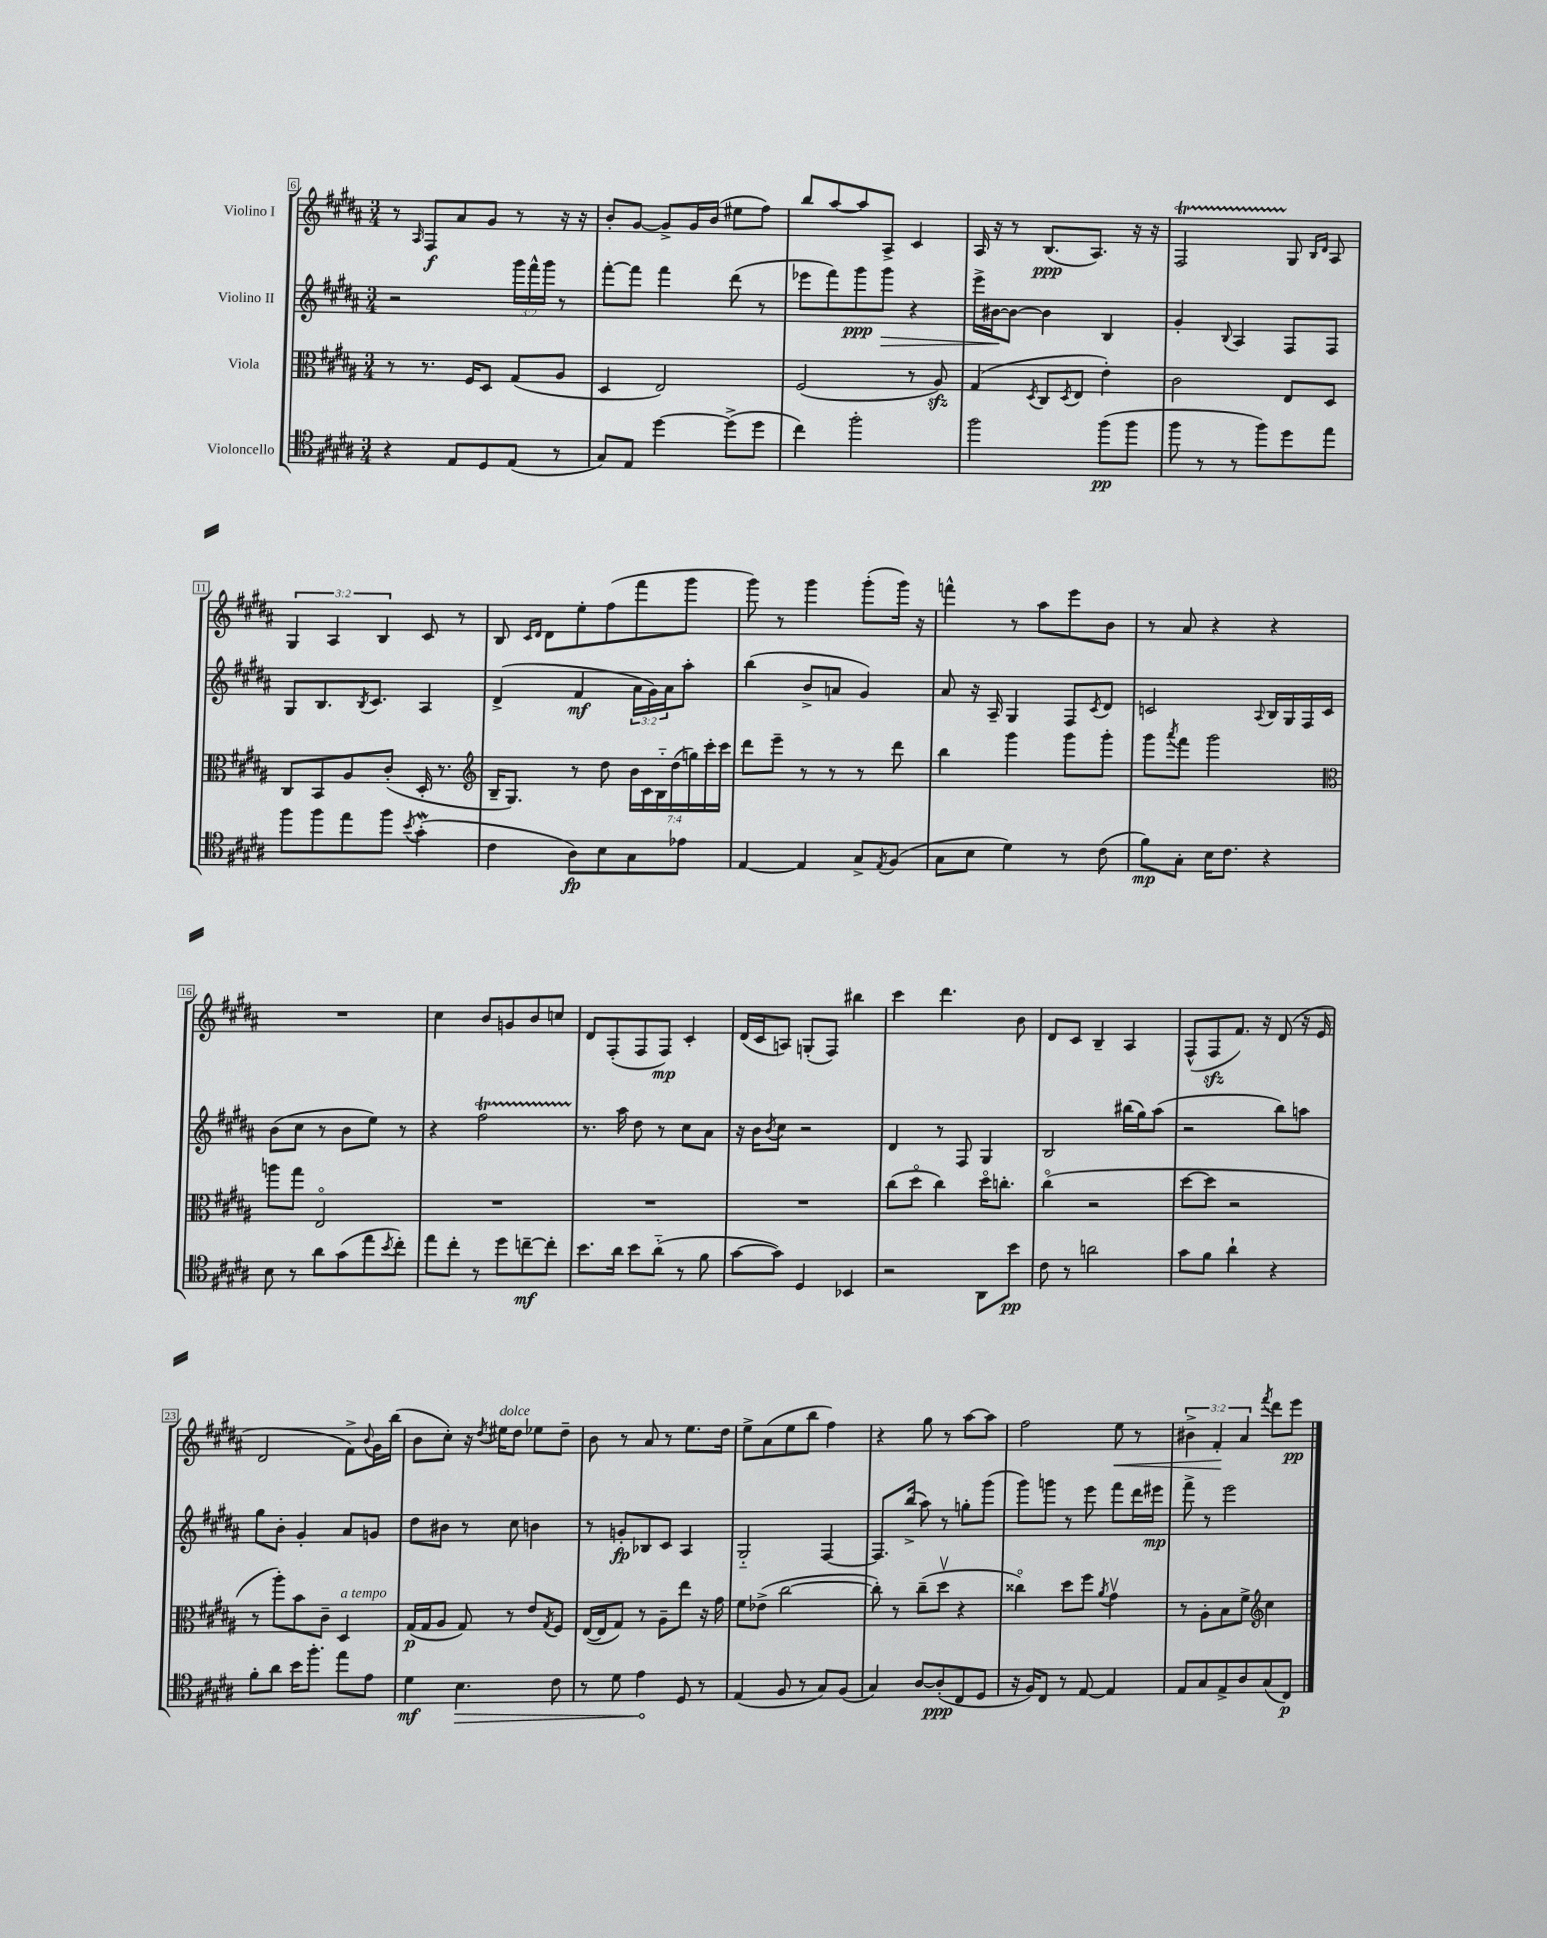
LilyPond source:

<<
\new StaffGroup <<
\new Staff = "s0" \with { instrumentName = "Violino I" } {
    \clef treble \key b \major \numericTimeSignature \time 3/4 \override Staff.TupletNumber.text = #tuplet-number::calc-fraction-text
    r8 \grace { ais16 } fis8\f ais'8 gis'8 r8 r16 r16 |
    b'8-. gis'8~ gis'8-> gis'16 b'16( eis''8 fis''8) |
    b''8 ais''8~ ais''8 ais8-> cis'4 |
    ais16 r16 r8 b8.\ppp( ais8.) r16 r16 |
    fis2\startTrillSpan gis8\stopTrillSpan \grace { b16 dis'16 } ais8 |
    \tuplet 3/2 { gis4 ais4 b4 } cis'8 r8 |
    b8 \grace { cis'16 dis'16 } dis'8 e''8-. fis''8( fis'''8 gis'''8 |
    gis'''8) r8 gis'''4 gis'''8-.( gis'''16) r16 |
    f'''4-^ r8 ais''8 e'''8 b'8 |
    r8 ais'8 r4 r4 |
    R2. |
    cis''4 b'8 g'8 b'8 c''8 |
    dis'8 fis8-.( fis8 fis8\mp) cis'4-. |
    dis'16( cis'16 a8) g8-.( fis8) bis''4 |
    cis'''4 dis'''4. b'8 |
    dis'8 cis'8 b4-- ais4 |
    fis8-^( fis8\sfz fis'8.) r16 dis'8( r16 e'16 |
    dis'2 fis'8->) \appoggiatura { b'8 } gis'16 b''16( |
    b'8 cis''8-.) r16 \acciaccatura { dis''8 } eis''16^\markup { \italic "dolce" } dis''8 ees''8 dis''8-- |
    b'8 r8 ais'8 r8 e''8. dis''16 |
    e''8-> ais'8( e''8 b''8 fis''4) |
    r4 gis''8 r8 ais''8~ ais''8 |
    fis''2 e''8\< r8 |
    \tuplet 3/2 { bis'4-> fis'4-.\! ais'4 } \acciaccatura { fis'''8 } dis'''8 e'''8\pp \bar "|." |
}
\new Staff = "s1" \with { instrumentName = "Violino II" } {
    \clef treble \key b \major \numericTimeSignature \time 3/4 \override Staff.TupletNumber.text = #tuplet-number::calc-fraction-text
    r2 \tuplet 3/2 { gis'''16 fis'''16-^ gis'''16 } r8 |
    fis'''8~-. fis'''8 fis'''4 dis'''8( r8 |
    ees'''8 fis'''8) gis'''8\ppp gis'''8\> r4 |
    e'''16-> bis'16~\! bis'8~ bis'4 b4 |
    gis'4-. \appoggiatura { b8 } ais4 fis8 fis8 |
    gis8 b8. \acciaccatura { b8 } cis'8. ais4 |
    dis'4->( fis'4\mf \tuplet 3/2 { ais'16 gis'16) ais'16 } ais''8-. |
    b''4( b'8-> a'8 gis'4) |
    ais'8 r16 ais16-- gis4 fis8 \acciaccatura { cis'8 } dis'8 |
    c'2 \appoggiatura { ais8 } b16 gis16 fis16 c'16 |
    b'8( cis''8 r8 b'8 e''8) r8 |
    r4 fis''2\startTrillSpan |
    r8.\stopTrillSpan ais''16 dis''8 r8 cis''8 ais'8 |
    r16 b'16 \acciaccatura { b'8 } cis''8 r2 |
    dis'4 r8 fis8 gis4 |
    b2 bis''16( gis''16) ais''8( |
    r2 b''8) a''8 |
    gis''8 b'8-. gis'4-. ais'8 g'8 |
    dis''8 bis'8 r8 cis''8 b'4 |
    r8 g'8-.\fp bes8 cis'8 ais4 |
    gis2-_ fis4~ |
    fis8. b''16->( ais''8) r8 g''8-. gis'''8( |
    gis'''8) g'''8 r8 e'''8 fis'''8 dis'''16 eis'''16\mp |
    fis'''8-> r8 e'''2 \bar "|." |
}
\new Staff = "s2" \with { instrumentName = "Viola" } {
    \clef alto \key b \major \numericTimeSignature \time 3/4 \override Staff.TupletNumber.text = #tuplet-number::calc-fraction-text
    r8 r8. fis16 dis8 gis8( ais8 |
    dis4 e2) |
    fis2( r8 ais8\sfz) |
    gis4( \acciaccatura { dis8 } cis8 \acciaccatura { dis8 } e8 e'4-.) |
    cis'2 e8 dis8 |
    cis8 b,8 ais8 cis'8-.( dis16-. r8. |
    \clef treble b16-- gis8.) r8 dis''8 \tuplet 7/4 { b'16 cis'16 b16-_ dis''16( g''16) cis'''16-. cis'''16 } |
    dis'''8 e'''8-- r8 r8 r8 dis'''8 |
    b''4 gis'''4 gis'''8 gis'''8-. |
    gis'''8 \acciaccatura { ais'''8 } fis'''8 gis'''2 |
    \clef alto a''8 gis''8 e2\flageolet |
    R2. |
    R2. |
    R2. |
    cis''8( dis''8\flageolet cis''4) dis''16\flageolet c''8.-. |
    cis''4\flageolet( r2 |
    dis''8~ dis''8 r2 |
    r8 ais''8-.) b'8 cis'8-- dis4^\markup { \italic "a tempo" } |
    gis16\p( gis16 ais8 gis8) r8 e'8 \acciaccatura { gis8 } fis8 |
    e16~( e16 gis8) r8 ais8-- e''8 r16 gis'16 |
    fis'8 ees'8->( cis''2~ |
    cis''8-.) r8 cis''8--( dis''8\upbow r4 |
    cisis''4\flageolet) dis''8 fis''8 \acciaccatura { ais'8 } gis'4\upbow |
    r8 ais8-. b8 fis'8-> \clef treble cis''4 \bar "|." |
}
\new Staff = "s3" \with { instrumentName = "Violoncello" } {
    \clef tenor \key b \major \numericTimeSignature \time 3/4
    r4 e8 dis8 e8( r8 |
    gis8) e8 dis''4~ dis''8->( dis''8 |
    cis''4) fis''2-. |
    fis''2 fis''8\pp( fis''8 |
    fis''8 r8 r8 fis''8) dis''8 e''8 |
    fis''8 fis''8 e''8 fis''8 \acciaccatura { b'8 } gis'4-.\mordent( |
    cis'4 ais8\fp) b8 gis8 ees'8 |
    e4~ e4 gis8-> \acciaccatura { e8 } fis8( |
    gis8 b8 dis'4) r8 cis'8( |
    fis'8\mp) gis8-. b16 cis'8. r4 |
    b8 r8 ais'8 gis'8( e''8 \acciaccatura { b'8 } cis''8-.) |
    e''8 cis''8-. r8 dis''8 c''8~--\mf c''8-. |
    b'8. ais'16 b'8 ais'8-_( r8 fis'8 |
    gis'8~ gis'8) dis4 bes,4 |
    r2 ais,8 b'8\pp |
    cis'8 r8 a'2 |
    gis'8 fis'8 ais'4-! r4 |
    fis'8-. ais'8 b'16 fis''8.-. e''8 e'8 |
    dis'4\mf \once \override Hairpin.circled-tip = ##t b4.\> cis'8 |
    r8 dis'8 e'4\! dis8 r8 |
    e4( fis8 r8 gis8) fis8( |
    gis4) ais8~ ais8-.\ppp( cis8 dis8 |
    r16 fis16) cis8 r8 e8~ e4 |
    e8 gis8 e8-> ais8 gis8( cis8\p) \bar "|." |
}
>>
>>
\layout { \context { \Score currentBarNumber = #6 \override BarNumber.stencil = #(make-stencil-boxer 0.1 0.3 ly:text-interface::print) } }
